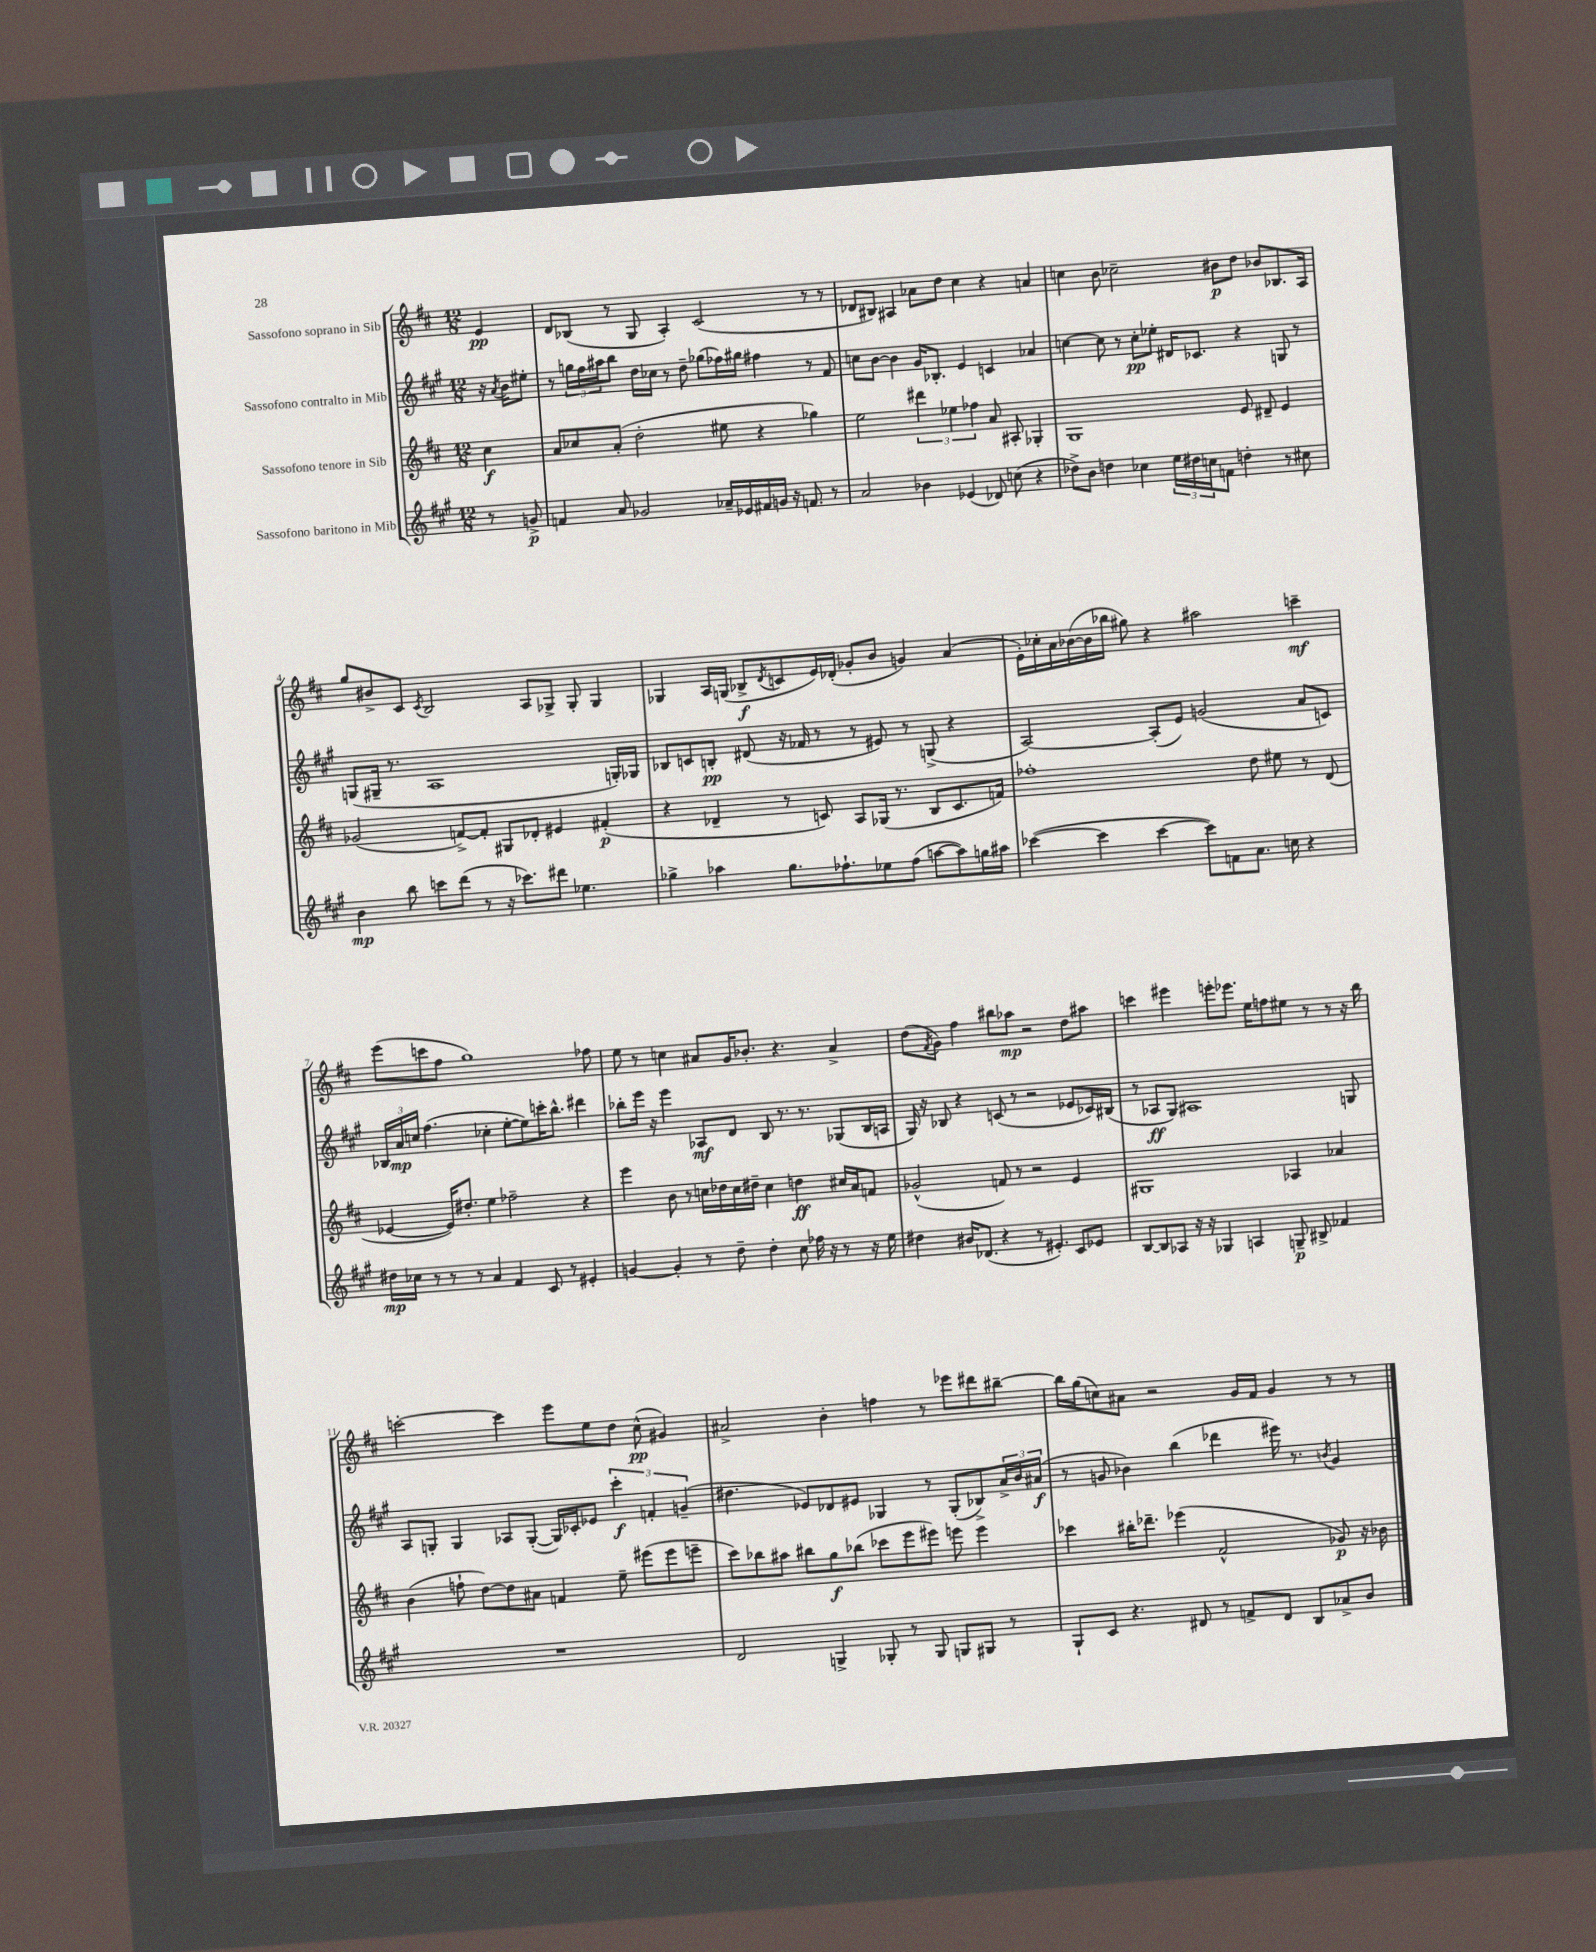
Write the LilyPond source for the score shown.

<<
\new StaffGroup <<
\new Staff = "s0" \with { instrumentName = "Sassofono soprano in Sib" } {
    \clef treble \key d \major \numericTimeSignature \time 12/8 \partial 4
    e'4\pp |
    d'8 bes8( r8 g8 a4-.) cis'2( r8 r8 |
    des'8 bis8) ais4 aes'8 d''8 cis''4 r4 a'4 |
    c''4 b'8 ces''2-- bis'8\p d''8 bes'8 bes8. a16 |
    g''8 bis'8-> cis'8 \acciaccatura { cis'8 } b2 a8 ges8-> ges8-. ges4 |
    ges4 a16 g16( bes8->\f \acciaccatura { d'8 } c'8 e'16) des'16-.( ges'8-. b'8 g'4) a'4( |
    e'16-.) ces''16-. a'16 bes'16~( bes'16 bes''16 gis''8) r4 ais''2 c'''4--\mf |
    e'''8( c'''8 fis''8 g''1) fes''8 |
    e''8 r8 c''4 ais'8 g'16 bes'8.-. r4. ais'4-> |
    d''8( \acciaccatura { fis'8 } g'8) fis''4 bis''8 aes''8\mp r2 d''8 ais''8 |
    c'''4 eis'''4 e'''8-. ees'''8. e''16 f''8 eis''8 r8 r8 r16 b''16 |
    c'''2~-. c'''4 e'''8 e''8 d''8 cis''8-^\pp( gis'4) |
    ais'2-> b'4-. f''4 r8 ees'''8 dis'''8 bis''8~-- |
    bis''16 g''16( c''8) ais'8 r2 g'16 fis'16 g'4 r8 r8 \bar "|." |
}
\new Staff = "s1" \with { instrumentName = "Sassofono contralto in Mib" } {
    \clef treble \key a \major \numericTimeSignature \time 12/8 \partial 4
    r16 \acciaccatura { a'8 } b'16 eis''8-. |
    r8 \tuplet 3/2 { g''16 fis''16 ais''16 } b''8 d''16 ces''16 r8 d''8-- ges''8( fes''16) gis''16 fis''4 r8 fis'8 |
    c''8 b'8~ b'4 gis'16 bes8.-. e'4 c'4 aes'4 |
    c''4~ c''8 r8 c''8-.\pp ees''8-. dis'16 ces'8. r4 g8 r8 |
    g8( gis16-- r8. a1 g16-.) ges16 |
    bes8 c'8 b8-.\pp dis'8( r16 fes'16 r8 r8 eis'8) r8 g8->( r4 |
    a2~) a8-.( e'8) g'2( a'8 c'8) |
    \tuplet 3/2 { bes16 a'16\mp c''16 } fis''4.( ces''4-. e''8~-. e''8) c'''16-. b''8.-^ dis'''4 |
    bes''8-. e'''16 r16 e'''4 aes8\mf d'8 b8 r8. r8. ges8( b16 a16 |
    gis16) r16 bes8 r4 c'8( r8 r2 ees'8 ces'16) bis16( |
    r8 aes8\ff gis8) ais1 g8 |
    a8 g8-. g4 aes8 g8~-.( g16) ces'16-. ees'8 \tuplet 3/2 { cis'''4-.\f f'4-. g'4--( } |
    dis''4. ees'8) des'8 eis'8 ges4 r8 ges8-.( bes8->) \tuplet 3/2 { a'16-> b'16 ais'16\f( } |
    r8 g'8 bes'4) b''4( des'''4 eis'''16) r8. \acciaccatura { b'8 } g'4 \bar "|." |
}
\new Staff = "s2" \with { instrumentName = "Sassofono tenore in Sib" } {
    \clef treble \key d \major \numericTimeSignature \time 12/8 \partial 4
    cis''4\f |
    a'8 ces''8 a'8-.( d''2-. eis''8 r4 ges''4) |
    e''2 \tuplet 3/2 { dis'''4 ees''4 fes''4 } a'8 ais8-. ges4-. |
    g1 e'8 dis'8-- e'4 |
    ges'2( f'8~->) f'8-. gis8 des'8-. eis'4 fis'4-.\p( |
    r4 des'4-- r8 c'8) a8 ges16( r8. b8 c'8. f'16) |
    fes''1-. d''8 eis''8 r8 d'8( |
    ees'4~ ees'16) dis''8.-. e''4 fes''2-- r4 |
    e'''4 b'8 r8 c''16 des''16 c''16 dis''16-- c''4 d''4\ff cis''16 a'16 f'8 |
    ges'2-^( f'8) r8 r2 e'4 |
    gis1 aes4 aes'4 |
    b'4( f''8-! d''8~) d''8 ais'8 f'4 e''8-- eis'''8( eis'''8 e'''8-- |
    cis'''8) bes''8 ais''8 bis''8 g''8\f bes''8( ces'''8 e'''8 eis'''8) e'''8 e'''4 |
    ces'''4 bis''16-. des'''8.-- ees'''4( fis'2-^ ges'8\p) r16 bes'16 \bar "|." |
}
\new Staff = "s3" \with { instrumentName = "Sassofono baritono in Mib" } {
    \clef treble \key a \major \numericTimeSignature \time 12/8 \partial 4
    r8 g'8->\p |
    f'4 a'8 ges'2 aes'16-- ees'16 fis'16 g'16 r16 f'8. r8 |
    a'2 bes'4 ees'4( des'8) c''8( r4 |
    des''8->) b'8 d''4 ces''4 \tuplet 3/2 { e''16 dis''16 c''16 } f'8 d''4-. r8 cis''8 |
    b'4\mp b''8 c'''8 d'''8( r8 r16 ces'''8.) dis'''8 ees''4. |
    ges''4-> aes''4 ges''8. fes''8.-! ees''8 fes''8( a''8~ a''8) g''16 ais''16 |
    ces'''4~( ces'''4 ces'''4~ ces'''8) f'8 a'8. c''16 r4 |
    dis''16\mp ces''16 r8 r8 r8 a'4 fis'4 cis'8 r8 eis'4-. |
    g'4~ g'4-. r8 d''8-- d''4-. cis''8 fes''16 r16 r8 r16 e''16 |
    dis''4 bis'16 des'8.( r4 r8 eis'4.-.) cis'8 ees'8 |
    b8~ b8 aes8 r16 r16 ges4 a4 g8--\p bis8-> fes'4 |
    R1. |
    d'2 g4-> ges8-. r8 ges8 g8 gis8 r8 |
    gis8-! cis'8 r4. dis'8 r8 f'8-> dis'8 b8 aes'8-> b'8 \bar "|." |
}
>>
>>
